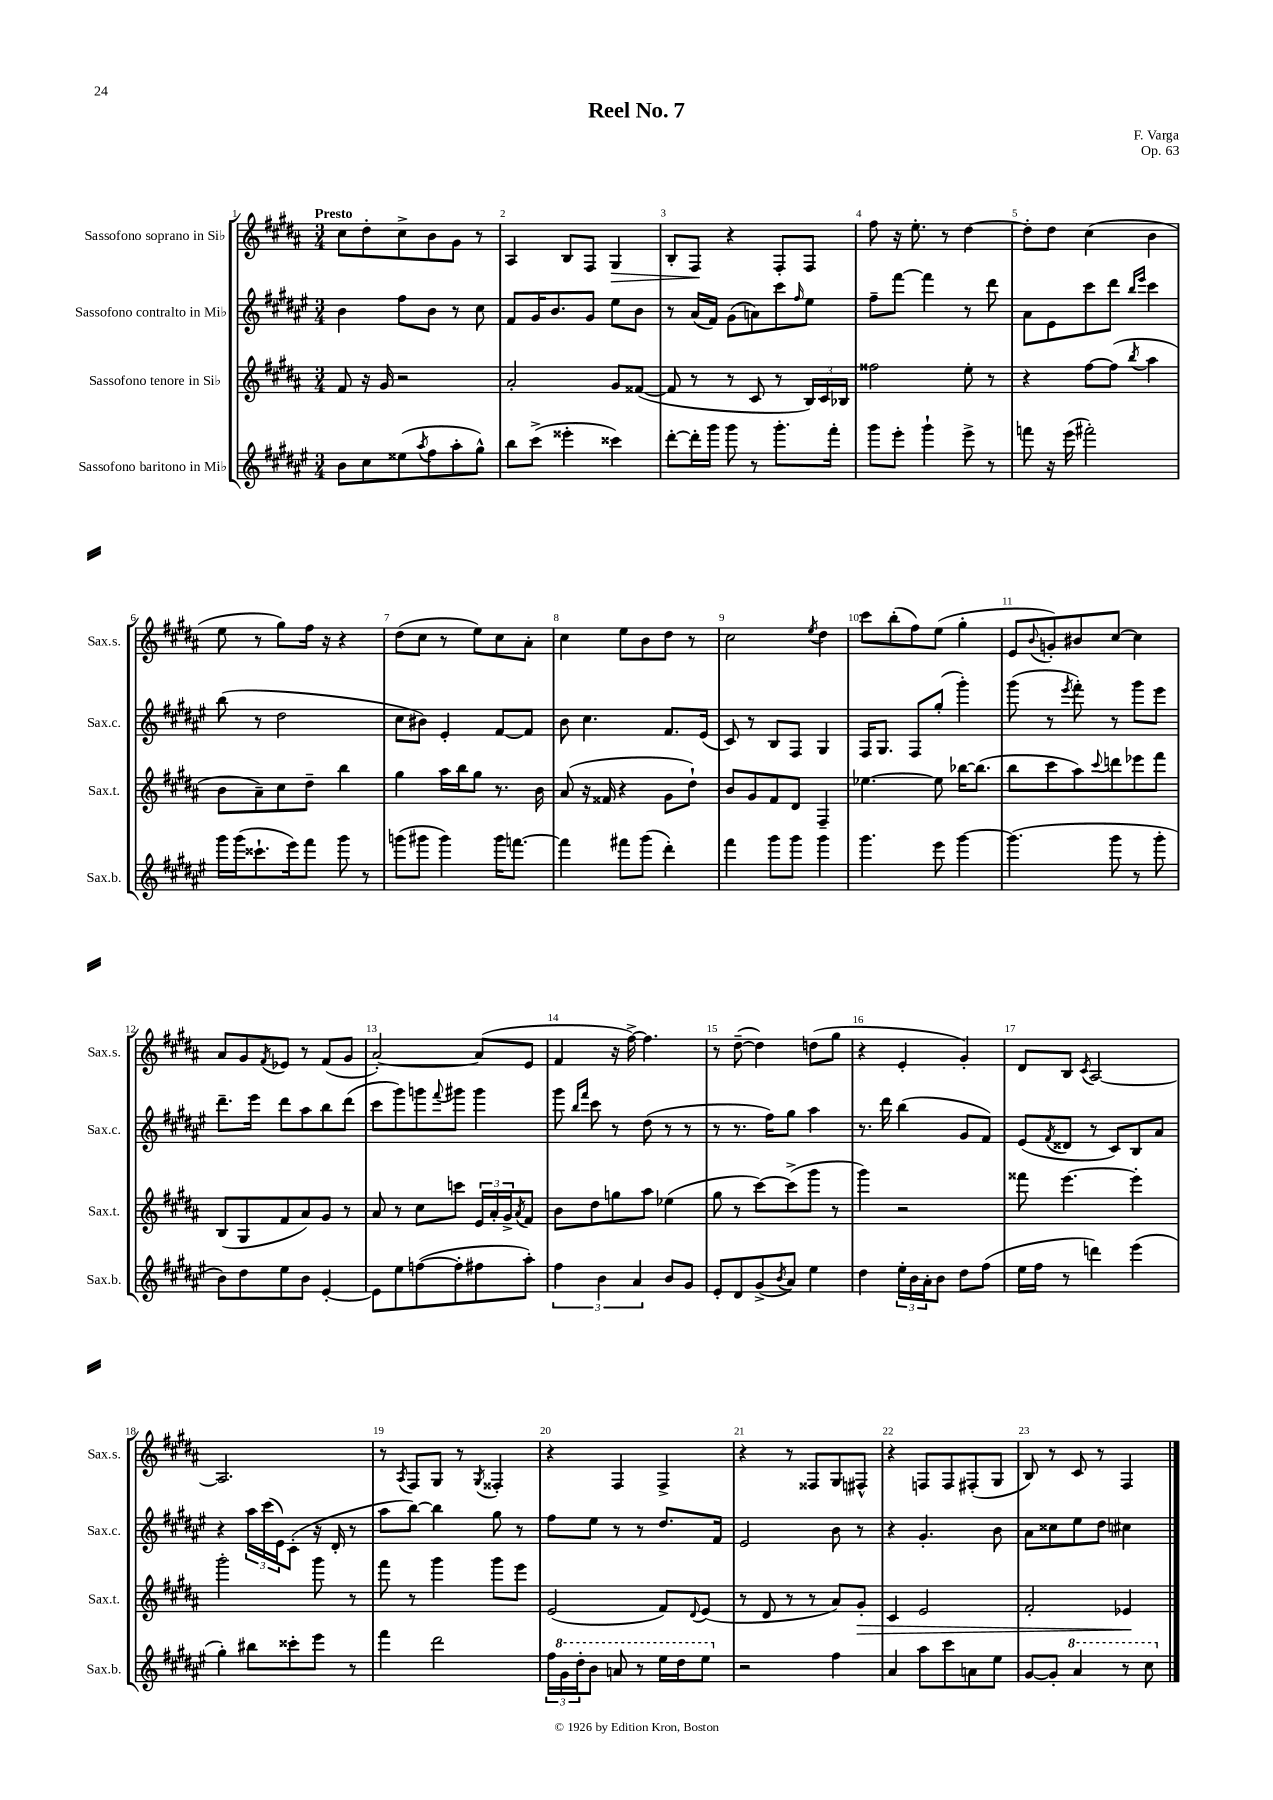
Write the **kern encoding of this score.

**kern	**kern	**dynam	**kern	**kern	**dynam
*part4	*part3	*part3	*part2	*part1	*part1
*staff4	*staff3	*staff3	*staff2	*staff1	*staff1
*I"Sassofono baritono in Mi♭	*I"Sassofono tenore in Si♭	*	*I"Sassofono contralto in Mi♭	*I"Sassofono soprano in Si♭	*
*I'Sax.b.	*I'Sax.t.	*	*I'Sax.c.	*I'Sax.s.	*
*clefG2	*clefG2	*	*clefG2	*clefG2	*
*k[f#c#g#d#a#e#]	*k[f#c#g#d#a#]	*	*k[f#c#g#d#a#e#]	*k[f#c#g#d#a#]	*
*M3/4	*M3/4	*	*M3/4	*M3/4	*
=1	=1	=1	=1	=1	=1
!	!	!	!	!LO:TX:a:B:t=Presto	!
8b\L	8f#/	.	4b\	8cc#\L	.
8cc#\	16r	.	.	8dd#'\	.
.	16g#/	.	.	.	.
(8ee##X\	2r	.	8ff#\L	8cc#^\	.
8qaa#/	.	.	.	.	.
8ff#\	.	.	8b\J	8b\	.
8aa#'\	.	.	8r	8g#\J	.
8gg#^^\J)	.	.	8cc#\	8r	.
=2	=2	=2	=2	=2	=2
8bb\L	2a#'/	.	8f#/L	4A#/	.
(8ccc#^\J	.	.	16g#/K	.	.
.	.	.	8.b/	.	.
4eee##X'\	.	.	.	8B/L	.
.	.	.	8g#/J	8F#/J	.
!	!	!	!	!	!LO:HP:b
4ccc##X\)	8g#/L	.	8ee#\L	4G#/	>
.	([8f##X/J	.	8b\J	.	.
=3	=3	=3	=3	=3	=3
[8ddd#'\L	8f##/]	.	8r	8B'/L	.
16ddd#'\L]	8r	.	(16a#/LL	8F#/J	.
16ggg#\JJ	.	.	16f#/JJ)	.	.
8ggg#\	8r	.	(8g#\L	4r	]
8r	8c#/	.	8an\)	.	.
8.ggg#'\L	8r	.	8ccc#\	8F#'/L	.
.	.	.	16qqff#/	.	.
.	24B/LL)	.	8ee#\J	8F#/J	.
.	24c#/	.	.	.	.
16fff#'\Jk	.	.	.	.	.
.	24B-X/JJ	.	.	.	.
=4	=4	=4	=4	=4	=4
8ggg#\L	2ff##X\	.	8ff#~\L	8ff#\	.
8eee#'\J	.	.	[8fff#\J	16r	.
.	.	.	.	8.ee'\	.
4ggg#`\	.	.	4fff#\]	.	.
.	.	.	.	8r	.
8eee#^\	8ee'\	.	8r	[4dd#\	.
8r	8r	.	8ddd#\	.	.
=5	=5	=5	=5	=5	=5
8fffn\	4r	.	8a#\L	8dd#'\L]	.
16r	.	.	8e#\	8dd#\J	.
(16eee#\	.	.	.	.	.
2fff#X'\)	[8ff#\L	.	8ccc#\	(4cc#\	.
.	(8ff#\J]	.	8ddd#\J	.	.
.	.	.	16qqbb/LL	.	.
.	8qbb/	.	16qqeee#/JJ	.	.
.	4aa#\	.	4ccc#\	4b\	.
!!LO:LB:g=z
=6	=6	=6	=6	=6	=6
16ggg#\LL	8b\L	.	(8bb\	8ee\	.
(16ggg#\J	.	.	.	.	.
8.ccc##X`\	8a#~\)	.	8r	8r	.
.	8cc#\	.	2dd#\	8gg#\L)	.
16eee#\k)	.	.	.	.	.
8fff#\J	8dd#~\J	.	.	16ff#\Jk	.
.	.	.	.	16r	.
8ggg#\	4bb\	.	.	4r	.
8r	.	.	.	.	.
=7	=7	=7	=7	=7	=7
(8gggn\L	4gg#\	.	8cc#\L	(8dd#\L	.
8ggg#X\J	.	.	8b#X\J)	8cc#\J	.
4ggg#\)	16aa#\LL	.	4e#'/	8r	.
.	16bb\J	.	.	.	.
.	8gg#\J	.	.	8ee\L)	.
16ggg#\KL	8.r	.	[8f#/L	8cc#\	.
[8.fffn\J	.	.	.	.	.
.	.	.	8f#/J]	8a#'\J	.
.	16b\	.	.	.	.
=8	=8	=8	=8	=8	=8
4fff\]	(8a#/	.	8b\	4cc#\	.
.	16r	.	4.cc#\	.	.
.	16f##X/	.	.	.	.
8fff#X\L	4r	.	.	8ee\L	.
(8ggg#\J	.	.	.	8b\	.
4ddd#'\)	8g#\L	.	8.f#/L	8dd#\J	.
.	8dd#`\J)	.	.	8r	.
.	.	.	(16e#/Jk	.	.
=9	=9	=9	=9	=9	=9
4fff#\	8b/L	.	8c#/)	2cc#\	.
.	8g#/	.	8r	.	.
8ggg#\L	8f#/	.	8B/L	.	.
8ggg#\J	8d#/J	.	8F#/J	.	.
.	.	.	.	8qee/	.
4ggg#\	4F#~/	.	4G#/	4dd#\	.
=10	=10	=10	=10	=10	=10
4.ggg#\	[4.ee-X\	.	16F#/KL	8ccc#\L	.
.	.	.	8.G#/J	.	.
.	.	.	.	(8bb'\	.
.	.	.	8F#/L	8ff#\)	.
8eee#\	8ee-\]	.	(8gg#'/J	(8ee\J	.
[4ggg#\	[16bb-X\KL	.	4ggg#'\)	4gg#'\	.
.	(8.bb-\J]	.	.	.	.
=11	=11	=11	=11	=11	=11
(4.ggg#\]	8bb\L	.	(8ggg#\	8e/L	.
.	.	.	.	8qqb/	.
.	8ccc#\	.	8r	8gn'/)	.
.	.	.	8qeee#/	.	.
.	8aa#\)	.	8fff#'\)	8b#X/	.
.	8qqccc#/	.	.	.	.
8ggg#\	8dddn\	.	8r	[8cc#/J	.
8r	8eee-X\	.	8ggg#\L	4cc#\]	.
8ggg#'\	8fff#\J	.	8eee#\J	.	.
!!LO:LB:g=z
=12	=12	=12	=12	=12	=12
8b\L)	(8B/L	.	8.ddd#~\L	8a#/L	.
8dd#\	8G#/	.	.	8g#/	.
.	.	.	16eee#\Jk	.	.
.	.	.	.	8qf#/	.
8ee#\	8f#/	.	8ddd#\L	8e-X/J	.
8b\J	8a#/)	.	8aa#\	8r	.
[4e#'/	8g#/J	.	8bb\	(8f#/L	.
.	8r	.	(8ddd#\J	8g#/J	.
=13	=13	=13	=13	=13	=13
8e#\L]	8a#/	.	8ccc#\L	[2a#'/)	.
8ee#\	8r	.	8ggg#\)	.	.
([8ffn\	8cc#\L	.	8gggn\	.	.
.	.	.	8qqfff#/	.	.
8ff'\]	8cccn\J	.	8ggg#X\J	.	.
8ff#X\	24e/LL	.	4ggg#\	(8a#/L]	.
.	24a#'/	.	.	.	.
.	24g#^/J	.	.	.	.
.	8qa#/	.	.	.	.
8aa#'\J)	8f#/J	.	.	8e/J	.
=14	=14	=14	=14	=14	=14
6ff#\	8b\L	.	8ggg#\	4f#/	.
.	.	.	16qqbb/LL	.	.
.	.	.	16qqfff#/JJ	.	.
.	8dd#\	.	8ccc#\	.	.
6b\	.	.	.	.	.
.	8ggn\	.	8r	16r	.
.	.	.	.	[16ff#^\)	.
6a#/	.	.	.	.	.
.	8aa#\J	.	(8dd#\	4.ff#\]	.
8b/L	(4ee-X\	.	8r	.	.
8g#/J	.	.	8r	.	.
=15	=15	=15	=15	=15	=15
8e#'/L	8gg#\	.	8r	8r	.
8d#/	8r	.	8.r	([8dd#~\	.
(8g#^/	[8ccc#\L)	.	.	4dd#\])	.
.	.	.	16ff#\KL)	.	.
8qb/	.	.	.	.	.
8a#/J)	(8ccc#^\]	.	8gg#\J	.	.
4ee#\	8ggg#\J	.	4aa#\	(8ddn\L	.
.	8r	.	.	8gg#\J	.
=16	=16	=16	=16	=16	=16
4dd#\	4ggg#\)	.	8.r	4r	.
.	.	.	16ddd#\	.	.
24ee#'\LL	2r	.	(4bb\	4e'/	.
24b\	.	.	.	.	.
24a#'\J	.	.	.	.	.
8b\J	.	.	.	.	.
8dd#\L	.	.	8g#/L	4g#'/)	.
(8ff#\J	.	.	8f#/J)	.	.
=17	=17	=17	=17	=17	=17
16ee#\LL	8fff##X\	.	(8e#/L	8d#/L	.
16ff#\JJ	.	.	.	.	.
.	.	.	8qf#/	.	.
8r	[4.eee\	.	8d##X/J	8B/J	.
.	.	.	.	8qc#/	.
4dddn\)	.	.	8r	[2A#/	.
.	.	.	8c#/L)	.	.
(4eee#\	4eee'\]	.	8B/	.	.
.	.	.	8a#/J	.	.
!!LO:LB:g=z
=18	=18	=18	=18	=18	=18
4gg#'\)	2ggg#'\	.	4r	2.A#/]	.
8bb#X\L	.	.	24aa#\LL	.	.
.	.	.	(24ccc#\	.	.
.	.	.	24e#\J)	.	.
8ccc##X'\	.	.	(8c#'\J	.	.
8eee#\J	8ggg#\	.	16r	.	.
.	.	.	16d#'/	.	.
8r	8r	.	8r	.	.
=19	=19	=19	=19	=19	=19
4fff#\	8fff#\	.	8aa#\L	8r	.
.	.	.	.	8qA#/	.
.	8r	.	[8bb\J)	8F#/L	.
2ddd#\	4ggg#\	.	4bb\]	8G#/J	.
.	.	.	.	8r	.
.	.	.	.	8qG#/	.
.	8ggg#\L	.	8gg#\	4F##X'/	.
.	8eee\J	.	8r	.	.
=20	=20	=20	=20	=20	=20
24ff#\LL	(2e/	.	8ff#\L	4r	.
*8va	*	*	*	*	*
24gg#\	.	.	.	.	.
24ddd#'\J	.	.	.	.	.
8bb\J	.	.	8ee#\J	.	.
8aan/	.	.	8r	4F#/	.
8r	.	.	8r	.	.
16eee#\LL	8f#/L)	.	8.dd#/L	4F#^/	.
16ddd#\J	.	.	.	.	.
.	8qqd#/	.	.	.	.
8eee#\J	(8e/J	.	.	.	.
.	.	.	16f#/Jk	.	.
=21	=21	=21	=21	=21	=21
*X8va	*	*	*	*	*
2r	8r	.	2e#/	4r	.
.	8d#/	.	.	.	.
.	8r	.	.	8r	.
.	8r	.	.	8F##X/L	.
4ff#\	8a#/L)	.	8b\	8G#/	.
!	!	!LO:HP:b	!	!	!
.	8g#'/J	>	8r	8F#X^^/J	.
=22	=22	=22	=22	=22	=22
4a#/	4c#/	.	4r	4r	.
8aa#\L	2e/	.	4.g#'/	8Fn/L	.
8ccc#\	.	.	.	8F/	.
8an\	.	.	.	(8F#X'/	.
8ee#\J	.	.	8b\	8G#/J	.
=23	=23	=23	=23	=23	=23
[8g#/L	2f#'/	.	8a#\L	8B/)	.
8g#'/J]	.	.	8cc##X\	8r	.
*8va	*	*	*	*	*
4aa#/	.	.	8ee#\	8c#/	.
.	.	.	8dd#\J	8r	.
8r	4e-X/	.	4cc#X\	4F#/	.
8ccc#\	.	.	.	.	.
.	.	]	.	.	.
*X8va	*	*	*	*	*
==	==	==	==	==	==
*-	*-	*-	*-	*-	*-
